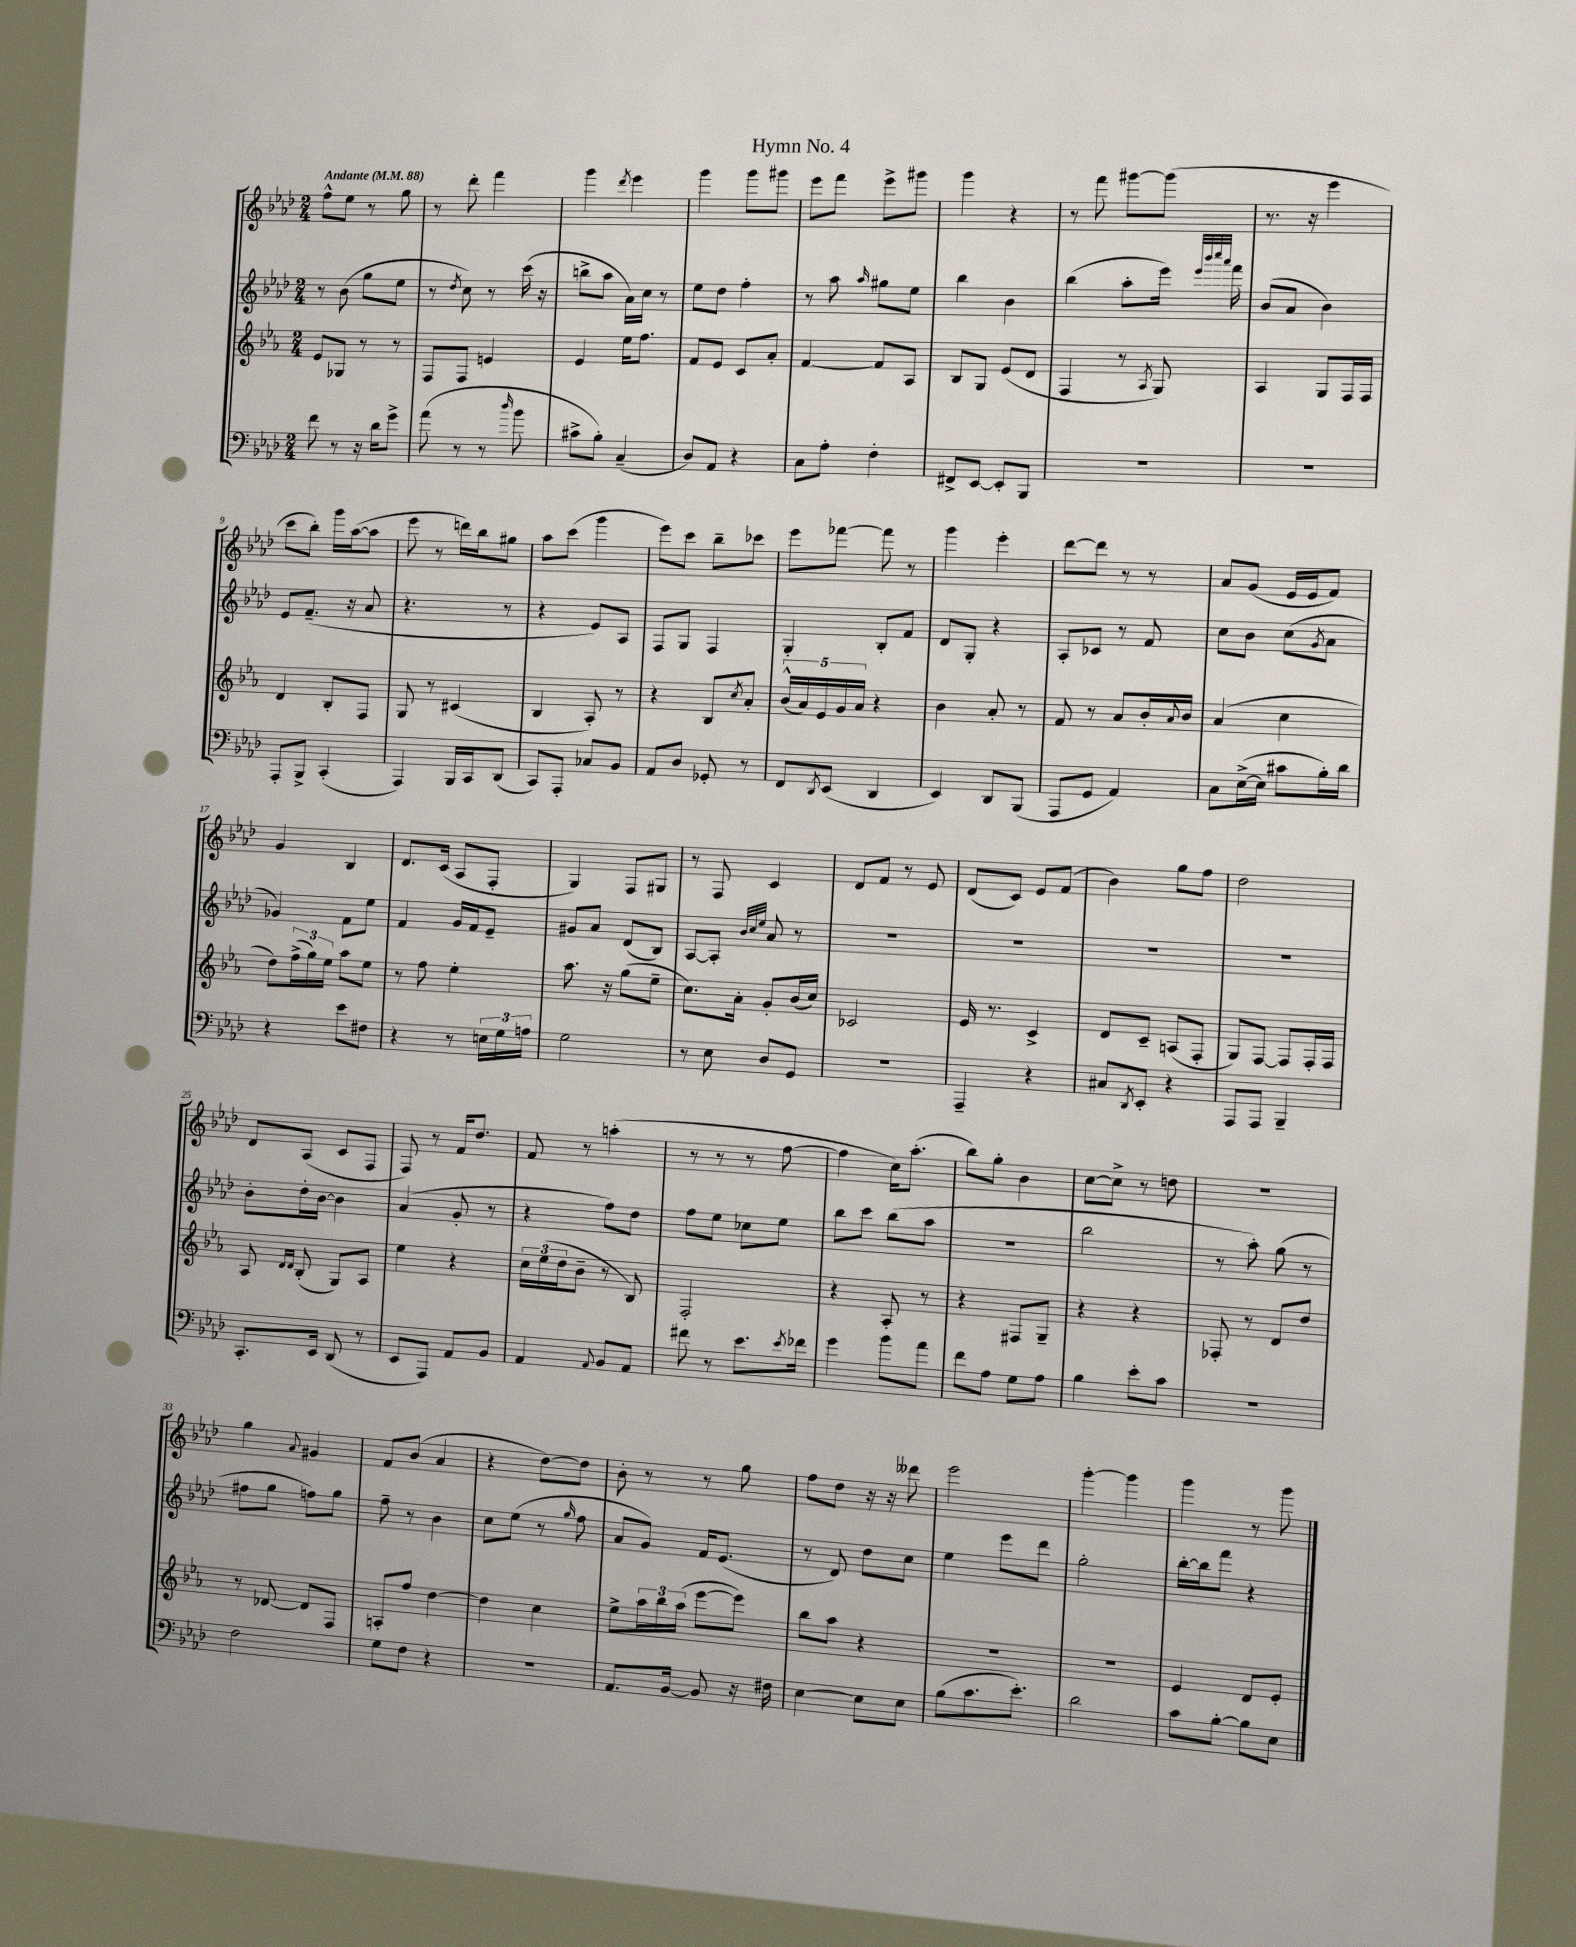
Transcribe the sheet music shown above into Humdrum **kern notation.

**kern	**kern	**kern	**kern
*staff4	*staff3	*staff2	*staff1
*clefF4	*clefG2	*clefG2	*clefG2
*k[b-e-a-d-]	*k[b-e-a-]	*k[b-e-a-d-]	*k[b-e-a-d-]
*M2/4	*M2/4	*M2/4	*M2/4
*MM88	*MM88	*MM88	*MM88
8f	8e-	8r	8ff^^
8r	8G-	(8b-	8ee-
16r	8r	8gg	8r
16d-	.	.	.
8g^	8r	8ee-	8gg
=	=	=	=
(8a-	8F	8r	8r
.	.	8qdd-	.
8r	8F	8cc)	8ddd-'
8r	4e	8r	4fff
16qqdd-	.	.	.
8b-	.	(16ccc	.
.	.	16r	.
=	=	=	=
8c#^	4e-	8bb^	4ggg
8B-')	.	8aa-	.
.	.	.	8qddd-
(4C~	16ee-	16a-)	4eee-
.	8.ff	16cc	.
.	.	8r	.
=	=	=	=
8D-)	8f	8ee-	4ggg
8AA-	8e-	8dd-	.
4r	8c	4ff'	8ggg
.	8a-'	.	8ggg#
=	=	=	=
8C	[4f	8r	8eee-
8A-'	.	8aa-	8fff
.	.	16qqaa-	.
4F'	8f]	8gg#	8eee-^
.	8A-	8ee-	8ggg#
=	=	=	=
8FF#^	8B-	4bb-	4ggg
[8EE-	8G	.	.
8EE-']	(8e-	4b-	4r
8BBB-	8d	.	.
=	=	=	=
2r	4F	(4bb-	8r
.	.	.	8fff
.	8r	8aa-'	[8ggg#
.	8qA-	.	.
.	8G)	16eee-)	(8ggg#]
.	.	32qqeee-	.
.	.	32qqbbb-	.
.	.	32qqcccc	.
.	.	32qqaaa-	.
.	.	16fff	.
=	=	=	=
2r	4A-	(8b-	8.r
.	.	8a-	.
.	.	.	16r
.	8G	4b-)	4eee-
.	16F	.	.
.	16F	.	.
=	=	=	=
8AAA-'	4d	8e-	8ccc
8BBB-^	.	(8.f~	8bb-')
(4CC'	8B-'	.	16ggg
.	.	16r	([16aa-
.	8F	8a-	8aa-]
=	=	=	=
4AAA-)	8G	4.r	8eee-
.	8r	.	8r
16BBB-	(4c#	.	16ddd)
16CC	.	.	16bb-
(8DD-	.	8r	8gg#
=	=	=	=
8CC)	4B-	4r	8aa-
8AAA-'	.	.	(8ccc
8C-	8A-')	8e-)	4ggg
8BB-	8r	8A-	.
=	=	=	=
8AA-	4r	8F	8eee-)
8D-	.	8G	8ccc
8GG-'	8B-	4F	8bb-~
.	8qcc	.	.
8r	8a-'	.	8ccc-
=	=	=	=
8FF	(20b-^^	4G'	8eee-
.	20a-)	.	.
.	20e-	.	.
8qDD-	.	.	.
(8EE-	.	.	[8fff-
.	20g	.	.
.	20a-	.	.
4DD-	4r	8B-'	8fff-]
.	.	8f	8r
=	=	=	=
4EE-)	4b-	8d-	4ggg
.	.	8G'	.
8DD-	8a-'	4r	4eee-'
(8BBB-	8r	.	.
=	=	=	=
8AAA-	8f	8A-'	[8ddd-
8GG	8r	8c-	8ddd-]
4AA-)	8a-	8r	8r
.	16b-'	8f	8r
.	8qqa-	.	.
.	16b-	.	.
=	=	=	=
8C	(4a-	8cc	8a-
([16E-^	.	8b-	(8g
16E-]	.	.	.
8c#	4cc	(8cc	16e-
.	.	.	16e-
.	.	8qg	.
16B-')	.	8a-	8f)
16d-	.	.	.
=	=	=	=
4r	8dd)	4g-)	4g
.	(24ff^	.	.
.	24gg)	.	.
.	24ee-	.	.
8e-	8aa-	8f	4B-
8F#	8ee-	8ee-	.
=	=	=	=
4r	8r	4f	8.d-
.	8ff	.	.
.	.	.	(16c
8r	4ee-'	16g	8A-
.	.	16f	.
24E	.	8e-~	8F'
24G	.	.	.
24A	.	.	.
=	=	=	=
2G	8.aa-	8g#	4G)
.	.	8a-	.
.	16r	.	.
.	(8gg	(8d-	8F
.	8ee-~	8B-)	8G#
=	=	=	=
8r	8.cc)	[8A-	8r
8E-	.	8A-']	8F
.	16a-'	.	.
.	.	32qqb-	.
.	.	32qqcc	.
.	.	32qqee-	.
8D-	8g'	8a-	4c
8GG	(16b-	8r	.
.	16cc)	.	.
=	=	=	=
2r	2c-	2r	8d-
.	.	.	8f
.	.	.	8r
.	.	.	8e-
=	=	=	=
4AAA-~	16e-	2r	(8d-
.	8.r	.	.
.	.	.	8c)
4r	4c^	.	8e-
.	.	.	(8f
=	=	=	=
8C#	8d	2r	4b-)
8qDD-	.	.	.
8EE-'	8c~	.	.
4r	(8A	.	8gg
.	8F'	.	8ff
=	=	=	=
8AAA-	8G)	2r	2dd-
8AAA-	[8F	.	.
4BBB-~	8F]	.	.
.	16F'	.	.
.	16F	.	.
=	=	=	=
8.CC'	8A-	8b-'	8d-
.	16qqd	.	.
.	16qqd	.	.
.	(8B-'	16dd-'	(8A-
16EE-	.	[16b-	.
(8DD-	8G)	4b-]	8c
8r	8A-	.	8F
=	=	=	=
8EE-	4ee-	(4a-	8F)
8AAA-)	.	.	8r
8AA-	4r	8g'	16f
.	.	.	8.dd-
8BB-	.	8r	.
=	=	=	=
4AA-	24cc	4r	8f
.	(24ee-	.	.
.	24dd	.	.
.	8b-~	.	8r
8qqAA-	.	.	.
8BB-	8r	8ff)	(4aa'
8AA-	8B-)	8dd-	.
=	=	=	=
8f#	2F'	8ff	8r
8r	.	8ee-	8r
8.e-	.	8cc-	8r
.	.	8ee-	[8ff
8qe-	.	.	.
16f-	.	.	.
=	=	=	=
4g	4r	8bb-	4ff]
.	.	8ccc	.
8b-	8A-'	(8bb-	16cc)
.	.	.	(8.aa-'
8a-	8r	8aa-	.
=	=	=	=
8f	4r	2r	8bb-)
8A-	.	.	8gg'
8G	8F#	.	4b-
8A-	8G~	.	.
=	=	=	=
4B-	4r	2bb-	[8cc
.	.	.	8cc^]
8e-'	4r	.	8r
8c	.	.	8dd
=	=	=	=
2r	8F-'	8r	2r
.	8r	8aa-')	.
.	8d	(8gg	.
.	8dd	8r	.
=	=	=	=
2F	8r	8ff#	4gg
.	[8d-	8gg	.
.	.	.	8qqa-
.	8d-]	8ff)	4g#
.	8F	8gg	.
=	=	=	=
8G	8A'	8ff~	8f
8F	8ff	8r	(8b-
4r	[4dd	4b-	4a-
=	=	=	=
2r	4dd]	8cc	4r
.	.	(8ee-	.
.	4cc	8r	[8dd-)
.	.	16qqgg	.
.	.	8ff	8dd-]
=	=	=	=
8.AA-	8ee-^	8a-	8b-'
.	24aa-	8g)	8r
.	24bb-	.	.
[16BB-	.	.	.
.	(24aa-	.	.
8BB-]	[8eee-	16f	8r
.	.	(8.e-	.
16r	8eee-])	.	8gg
16F#	.	.	.
=	=	=	=
[4E-	8bb-	8r	8ff
.	8aa-	8d-)	8dd-
8E-]	4r	8dd-	16r
.	.	.	16r
8E-	.	8cc	8ddd--
=	=	=	=
(8B-	2r	4ee-	2eee-
8.c	.	.	.
.	.	8eee-	.
8.e-')	.	.	.
.	.	8ddd-	.
=	=	=	=
2d-	2r	2gg'	[4ggg'
.	.	.	4ggg]
=	=	=	=
8c	4e-	[16bb-'	4ggg
.	.	16bb-]	.
[8B-'	.	8fff	.
8B-]	8d	4r	8r
8E-	8e-'	.	8ggg
==	==	==	==
*-	*-	*-	*-
